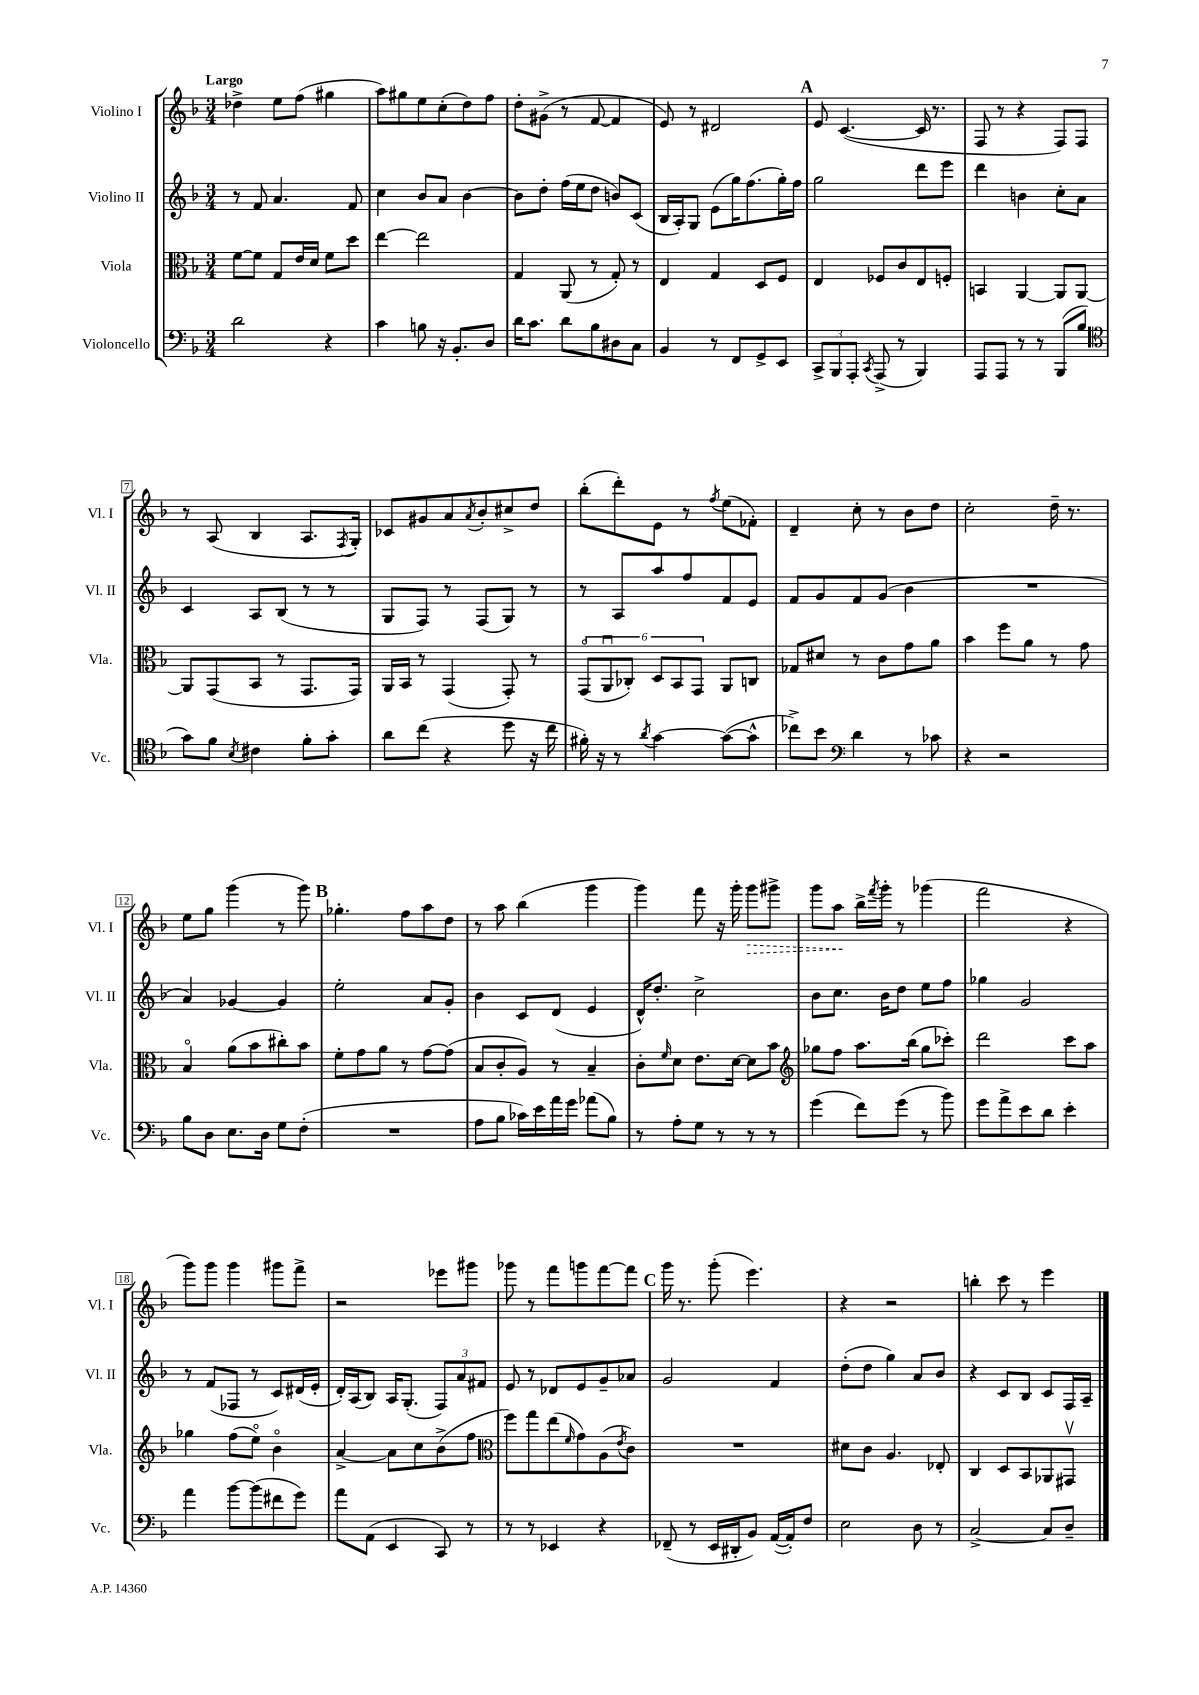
<<
\new StaffGroup <<
\new Staff = "s0" \with { instrumentName = "Violino I" shortInstrumentName = "Vl. I" } {
    \clef treble \key f \major \numericTimeSignature \time 3/4 \tempo "Largo"
    des''4-> e''8 f''8( gis''4 |
    a''8) gis''8 e''8 c''8-.( d''8) f''8 |
    d''8-. gis'8->( r8 f'8~ f'4 |
    e'8) r8 dis'2 |
    \mark \markup { \bold "A" } e'8 c'4.~( c'16 r8. |
    f8 r8 r4 f8) f8 |
    r8 a8( bes4 a8. \acciaccatura { f8 } g16-.) |
    ces'8 gis'8 a'8 \acciaccatura { a'8 } bes'8-. cis''8-> d''8 |
    bes''8-.( d'''8-.) e'8 r8 \acciaccatura { f''8 } e''8( fes'8-.) |
    d'4-- c''8-. r8 bes'8 d''8 |
    c''2-. d''16-- r8. |
    e''8 g''8 g'''4( r8 g'''8) |
    \mark \markup { \bold "B" } ges''4.-. f''8 a''8 d''8 |
    r8 a''8 bes''4( g'''4 |
    g'''4) f'''8 r16 g'''16-. \once \override Hairpin.style = #'dashed-line g'''8\> gis'''8-> |
    g'''8 a''8\! bes''16-> \acciaccatura { f'''8 } g'''16-. r8 ges'''4( |
    f'''2 r4 |
    g'''8) g'''8 g'''4 gis'''8 f'''8-> |
    r2 ees'''8 gis'''8 |
    ges'''8 r8 f'''8 g'''8 f'''8~ f'''8 |
    \mark \markup { \bold "C" } g'''16 r8. g'''8-.( e'''4.) |
    r4 r2 |
    b''4-. c'''8 r8 e'''4 \bar "|." |
}
\new Staff = "s1" \with { instrumentName = "Violino II" shortInstrumentName = "Vl. II" } {
    \clef treble \key f \major \numericTimeSignature \time 3/4
    r8 f'8 a'4. f'8 |
    c''4 bes'8 a'8 bes'4~ |
    bes'8 d''8-. f''16( e''16 d''8 b'8) c'8( |
    bes16 a16-.) g8 e'8( g''16) f''8.( g''16-.) f''16 |
    \mark \markup { \bold "A" } g''2 d'''8 e'''8 |
    d'''4 b'4 c''8-. a'8 |
    c'4 a8 bes8( r8 r8 |
    g8 f8) r8 f8( g8) r8 |
    r8 a8 a''8 f''8 f'8 e'8 |
    f'8 g'8 f'8 g'8( bes'4 |
    R2. |
    a'4) ges'4~ ges'4 |
    \mark \markup { \bold "B" } e''2-. a'8 g'8-. |
    bes'4 c'8 d'8( e'4 |
    d'16-^) d''8.-. c''2-> |
    bes'8 c''8. bes'16 d''8 e''8 f''8 |
    ges''4 g'2 |
    r8 f'8( fes8 r8 c'8) dis'16( e'16-. |
    d'16-.) a16( bes8) a16 g8.-.( \tuplet 3/2 { f8) a'8 fis'8 } |
    e'8 r8 des'8 e'8 g'8-- aes'8 |
    \mark \markup { \bold "C" } g'2 f'4 |
    d''8-.( d''8 g''4) a'8 bes'8 |
    r4 c'8 bes8 c'8 f16 a16-- \bar "|." |
}
\new Staff = "s2" \with { instrumentName = "Viola" shortInstrumentName = "Vla." } {
    \clef alto \key f \major \numericTimeSignature \time 3/4
    f'8~ f'8 g8 e'16 d'16 f'8 d''8 |
    e''4~ e''2 |
    g4 a,8( r8 g8-.) r8 |
    e4 g4 d8 f8 |
    \mark \markup { \bold "A" } e4 fes8 c'8 e8 f8-. |
    b,4 a,4~ a,8 a,8~ |
    a,8 g,8( bes,8 r8 g,8. g,16) |
    a,16 bes,16 r8 g,4( g,8-.) r8 |
    \tuplet 6/4 { g,8\flageolet( a,8\downbow ces8-.) d8 bes,8 g,8 } a,8 c8 |
    ges8 dis'8 r8 c'8 g'8 a'8 |
    bes'4 f''8 a'8 r8 g'8 |
    bes4\flageolet a'8( bes'8 cis''8-.) bes'8 |
    \mark \markup { \bold "B" } f'8-. g'8 a'8 r8 g'8~ g'8( |
    bes8 c'8-. a8) r8 bes4-- |
    c'8-. \grace { f'16 } d'8 e'8. d'16~ d'8 bes'8 |
    \clef treble ges''8 f''8 a''8. bes''16( ges''8 ces'''8-.) |
    d'''2 c'''8 a''8 |
    ges''4 f''8( e''8\flageolet) bes'4\flageolet |
    a'4~-> a'8 c''8 bes'8->( f''8 |
    \clef alto f''8) g''8 e''8( \grace { f'16 } g'8) a8( \acciaccatura { e'8 } c'8) |
    \mark \markup { \bold "C" } R2. |
    dis'8 c'8 a4. ees8-. |
    c4 d8 bes,8 aes,8 gis,8\upbow \bar "|." |
}
\new Staff = "s3" \with { instrumentName = "Violoncello" shortInstrumentName = "Vc." } {
    \clef bass \key f \major \numericTimeSignature \time 3/4
    d'2 r4 |
    c'4 b8 r16 bes,8.-. d8 |
    d'16 c'8. d'8 bes8 dis8 c8 |
    bes,4 r8 f,8 g,8-> e,8 |
    \mark \markup { \bold "A" } \tuplet 3/2 { c,8-> bes,,8 a,,8-. } \acciaccatura { c,8 } a,,8->( r8 bes,,4) |
    a,,8 a,,8 r8 r8 bes,,8( bes8 |
    \clef tenor g'8) f'8 \acciaccatura { bes8 } cis'4 f'8-. g'8-. |
    a'8 c''8( r4 d''8 r16 c''16 |
    fis'16-.) r16 r8 \acciaccatura { a'8 } g'4~ g'8~( g'8-^ |
    ces''8->) bes'8 \clef bass d'4 r8 ces'8 |
    r4 r2 |
    bes8 d8 e8. d16 g8 f8-.( |
    \mark \markup { \bold "B" } R2. |
    a8 bes8 ces'16) e'16 a'16 g'16 aes'8( bes8) |
    r8 a8-. g8 r8 r8 r8 |
    g'4( f'8) g'8( r8 bes'8) |
    g'8 a'8-> e'8 d'8 e'4-. |
    a'4 bes'8~ bes'8( fis'8 g'8) |
    a'8 a,8( e,4 c,8) r8 |
    r8 r8 ees,4 r4 |
    \mark \markup { \bold "C" } fes,8--( r8 e,16 dis,16-. bes,8) a,16~( a,16-.) f8 |
    e2 d8 r8 |
    c2~-> c8 d8-- \bar "|." |
}
>>
>>
\layout { \context { \Score \override BarNumber.stencil = #(make-stencil-boxer 0.1 0.3 ly:text-interface::print) } }
